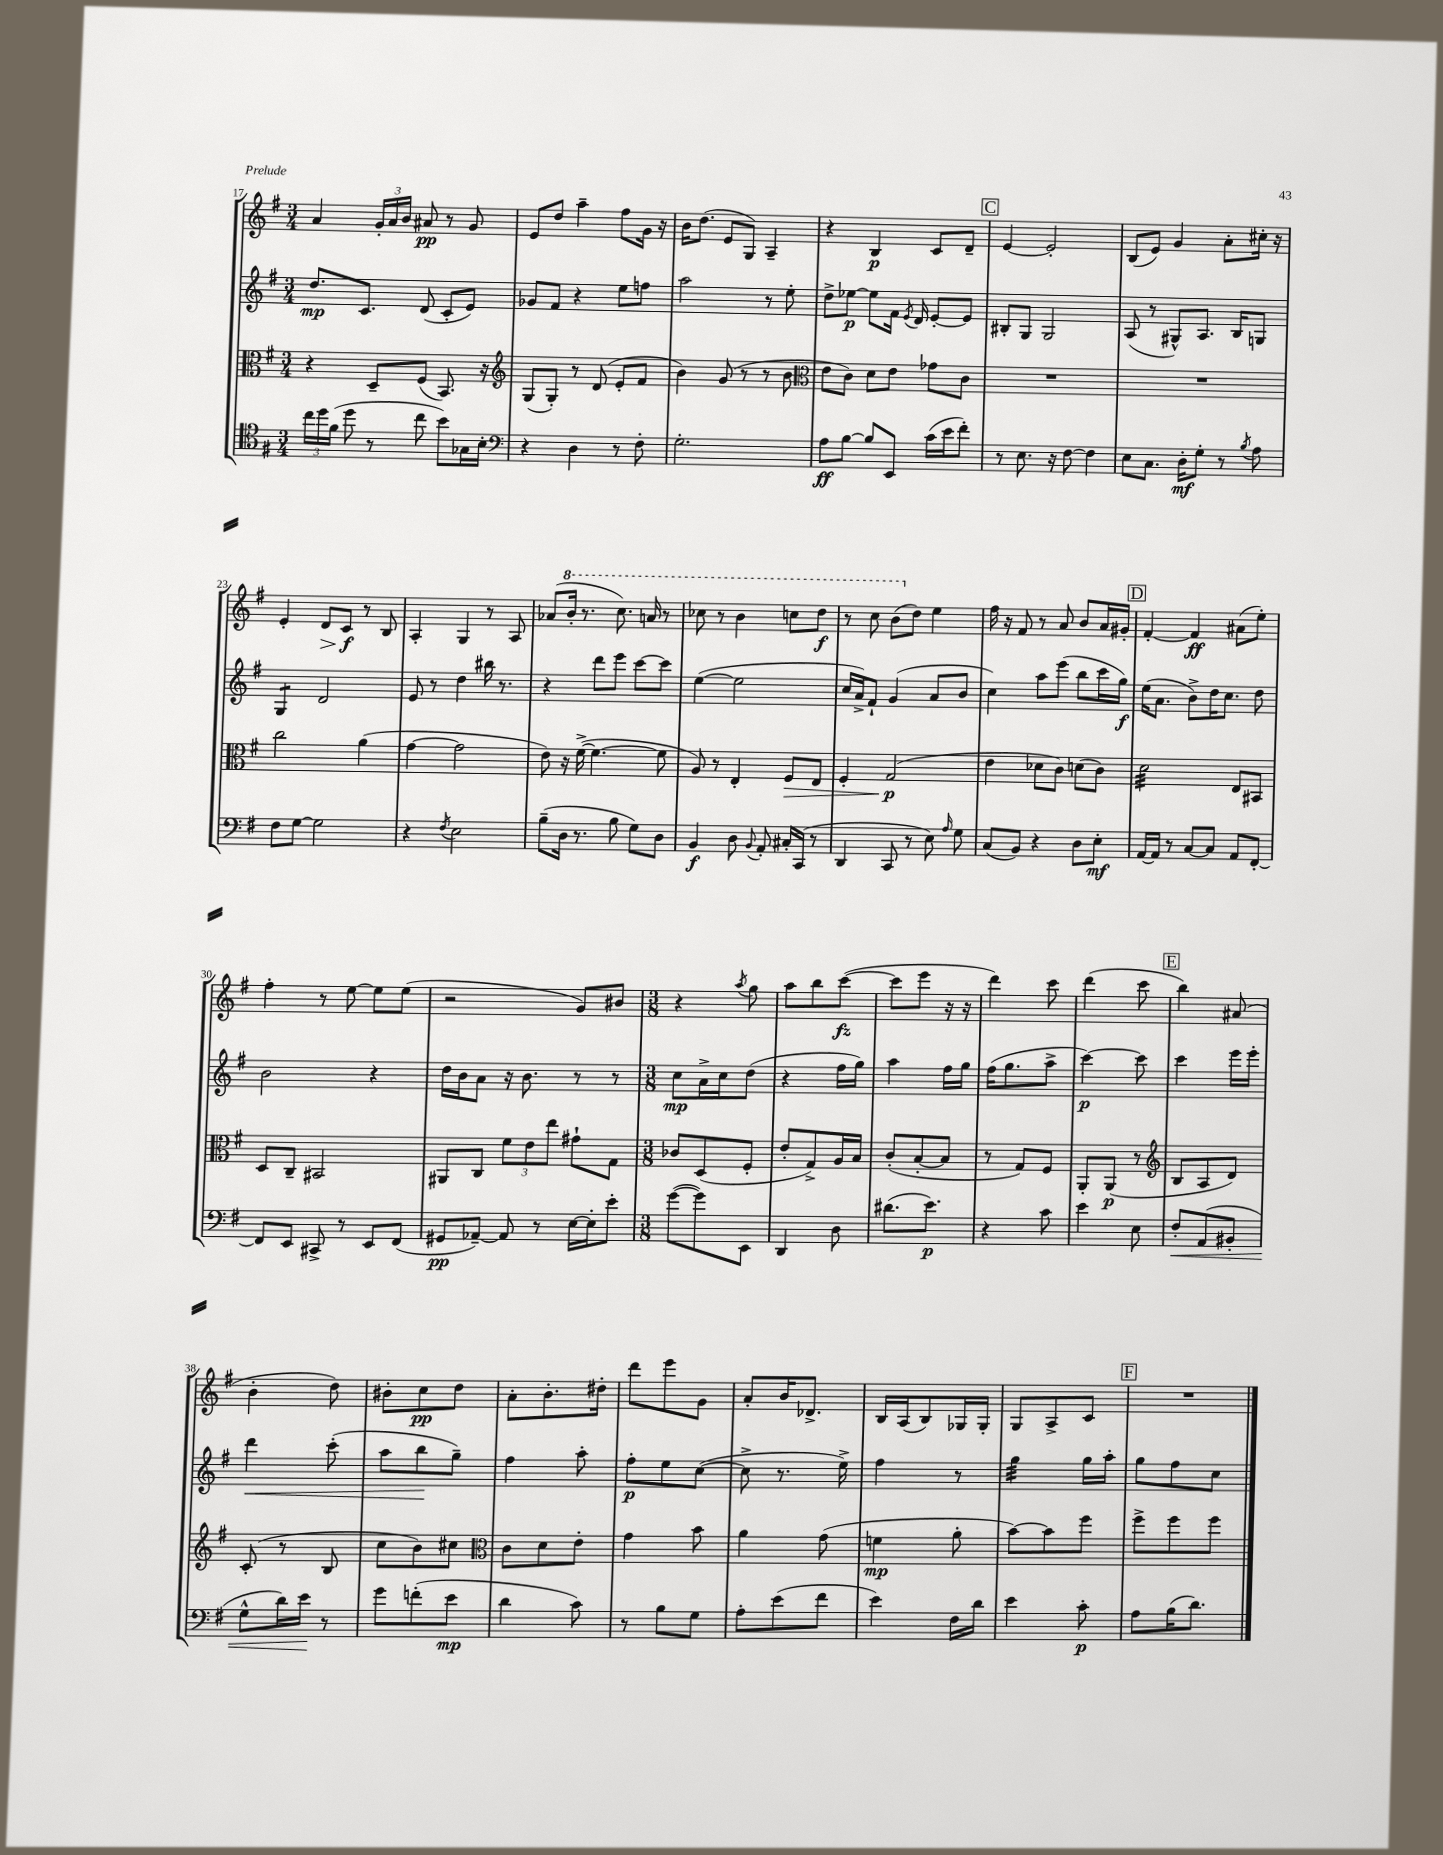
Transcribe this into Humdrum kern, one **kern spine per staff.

**kern	**kern	**kern	**kern
*staff4	*staff3	*staff2	*staff1
*clefC4	*clefC3	*clefG2	*clefG2
*k[f#]	*k[f#]	*k[f#]	*k[f#]
*M3/4	*M3/4	*M3/4	*M3/4
24cc	4r	8.dd	4a
24dd	.	.	.
(24f#	.	.	.
8dd	.	.	.
.	.	8.c	.
8r	8D~	.	24g'
.	.	.	24a
.	.	.	24b
8cc	(8F#	(8d	8a#
8b)	8.BB)	8c'	8r
16G-	.	8e)	8g
16B'	16r	.	.
=	=	=	=
*clefF4	*clefG2	*	*
4r	(8G	8g-	8e
.	8G')	8f#	8dd
4D	8r	4r	4aa~
.	(8d	.	.
8r	8e'	8ee	8ff#
8F#'	8f#	8ff	16g
.	.	.	16r
=	=	=	=
2.G'	4b)	2aa	16b
.	.	.	(8.dd
.	(8g	.	8e
.	8r	.	8G)
.	8r	8r	4A~
.	8b	8ee'	.
=	=	=	=
*	*clefC3	*	*
8A	8e	8dd^	4r
[8B	8c)	[8ee-	.
8B]	8d	8ee-]	4B
8EE	8e	16f#	.
.	.	8qe	.
.	.	16d	.
(16c	8g-	[8e'	8c
16e	.	.	.
8f#')	8c	8e]	8d~
=	=	=	=
8r	2.r	8B#'	[4e
8.E	.	8G	.
.	.	2G	2e']
16r	.	.	.
[8F#	.	.	.
4F#]	.	.	.
=	=	=	=
8E	2.r	(8A	(8B
8.C	.	8r	8e)
.	.	8G#^^)	4g
16D'	.	.	.
8G'	.	8.A	.
8r	.	.	8a'
.	.	16B	.
8qB	.	.	.
8A	.	8G	16cc#'
.	.	.	16r
=	=	=	=
8F#	2cc	4G	4e'
[8G	.	.	.
2G]	.	2d	8d
.	.	.	8c
.	(4a	.	8r
.	.	.	8B
=	=	=	=
4r	[4g	8e	4A'
.	.	8r	.
8qF#	.	.	.
2E	2g]	4dd	4G
.	.	16bb#	8r
.	.	8.r	.
.	.	.	8A
=	=	=	=
(8B~	8e)	4r	(8a-
16D	16r	.	16bb'
8.r	([16f#^	.	8.r
.	4.f#_	8ddd	.
8B	.	8eee	8.ccc)
8G)	.	[8ccc	.
.	.	.	16aa
8D	8f#]	8ccc]	8r
=	=	=	=
4BB	8A)	([4ee	8ccc-
.	8r	.	8r
8D	4E'	2ee]	4bb
8qqBB	.	.	.
8AA'	.	.	.
16C#'	8F#	.	8ccc
(16CC	.	.	.
8r	8E	.	8ddd
=	=	=	=
4DD	4F#'	16cc	8r
.	.	16a^)	.
.	.	8f#`	8ccc
8CC	(2G	(4g	(8bb
8r	.	.	8dd)
8E)	.	8a	4ee
16qqA	.	.	.
8G	.	8b	.
=	=	=	=
(8C	4e	4cc)	16ff#
.	.	.	16r
8BB)	.	.	8f#
4r	8d-	8aa	8r
.	8c)	(8eee	8a
8D	(8d	8bb	8b
8E'	8c)	16ccc	16a
.	.	16gg)	16g#'
=	=	=	=
[16AA	2d	(16ee	[4f#'
16AA]	.	8.a	.
8r	.	.	.
[8C	.	8b^)	4f#]
8C]	.	16dd	.
.	.	8.cc	.
8AA	8E	.	(8a#
[8FF#'	8BB#	8dd	8ee')
=	=	=	=
8FF#]	8D	2b	4ff#'
8EE	8C~	.	.
8CC#^	2BB#	.	8r
8r	.	.	[8ee
8EE	.	4r	8ee]
(8FF#	.	.	(8ee
=	=	=	=
8GG#	8AA#	16dd	2r
.	.	16b	.
[8AA-~)	8C	8a	.
8AA-]	12f#	16r	.
.	.	8.b	.
.	12e	.	.
8r	.	.	.
.	12ee	.	.
[16E	8g#`	8r	8g)
16E']	.	.	.
8e'	8G	8r	8b#
=	=	=	=
*M3/8	*M3/8	*M3/8	*M3/8
([8g	8c-	8cc	4r
8g])	(8D	16a^	.
.	.	16cc	.
.	.	.	8qaa
8EE	8F#'	(8dd	8gg
=	=	=	=
4DD	8e'	4r	8aa
.	8G^)	.	8bb
8D	16A	16ff#	([8ccc
.	16B	16gg)	.
=	=	=	=
(8.d#	(8c'	4aa	8ccc]
.	[8B'	.	8eee
8.e)	.	.	.
.	8B]	16ff#	16r
.	.	16gg	16r
=	=	=	=
4r	8r	(16ff#	4ddd)
.	.	8.gg	.
.	8G)	.	.
8c	8F#	8aa^	8ccc
=	=	=	=
4e	8AA'	[4ccc)	(4ddd
.	(8AA	.	.
8E	8r	8ccc]	8ccc
=	=	=	=
*	*clefG2	*	*
8F#'	8B	4ccc	4bb)
(8AA	8A	.	.
8BB#'	8d)	16eee	(8a#
.	.	16eee'	.
=	=	=	=
8G^^	(8c'	4ddd	4b'
16d)	8r	.	.
16e	.	.	.
8r	8B	(8ccc'	8dd)
=	=	=	=
8g	8cc	8aa	8b#'
(8f'	8b)	8bb	8cc
8e	8cc#	8gg~)	8dd
=	=	=	=
*	*clefC3	*	*
4d	8c	4ff#	8a'
.	8d	.	8.b'
8c)	8e'	8aa'	.
.	.	.	16dd#'
=	=	=	=
8r	4g	8ff#'	8ddd
8B	.	8ee	8eee
8G	8b	([8cc	8g
=	=	=	=
8A'	4a	8cc^]	8a'
(8e	.	8.r	16b
.	.	.	8.d-^
8f#	(8g	.	.
.	.	16ee^)	.
=	=	=	=
4e)	4f	4ff#	16B
.	.	.	(16A
.	.	.	8B)
16F#	8a'	8r	16G-
16d	.	.	16G-'
=	=	=	=
4e	[8b)	4gg	8G
.	8b]	.	8A^
8c'	8ff#	16gg	8c
.	.	16aa'	.
=	=	=	=
8A	8ff#^	8gg	4.r
(16B	8ff#	8ff#	.
8.d)	.	.	.
.	8ff#	8cc	.
==	==	==	==
*-	*-	*-	*-
